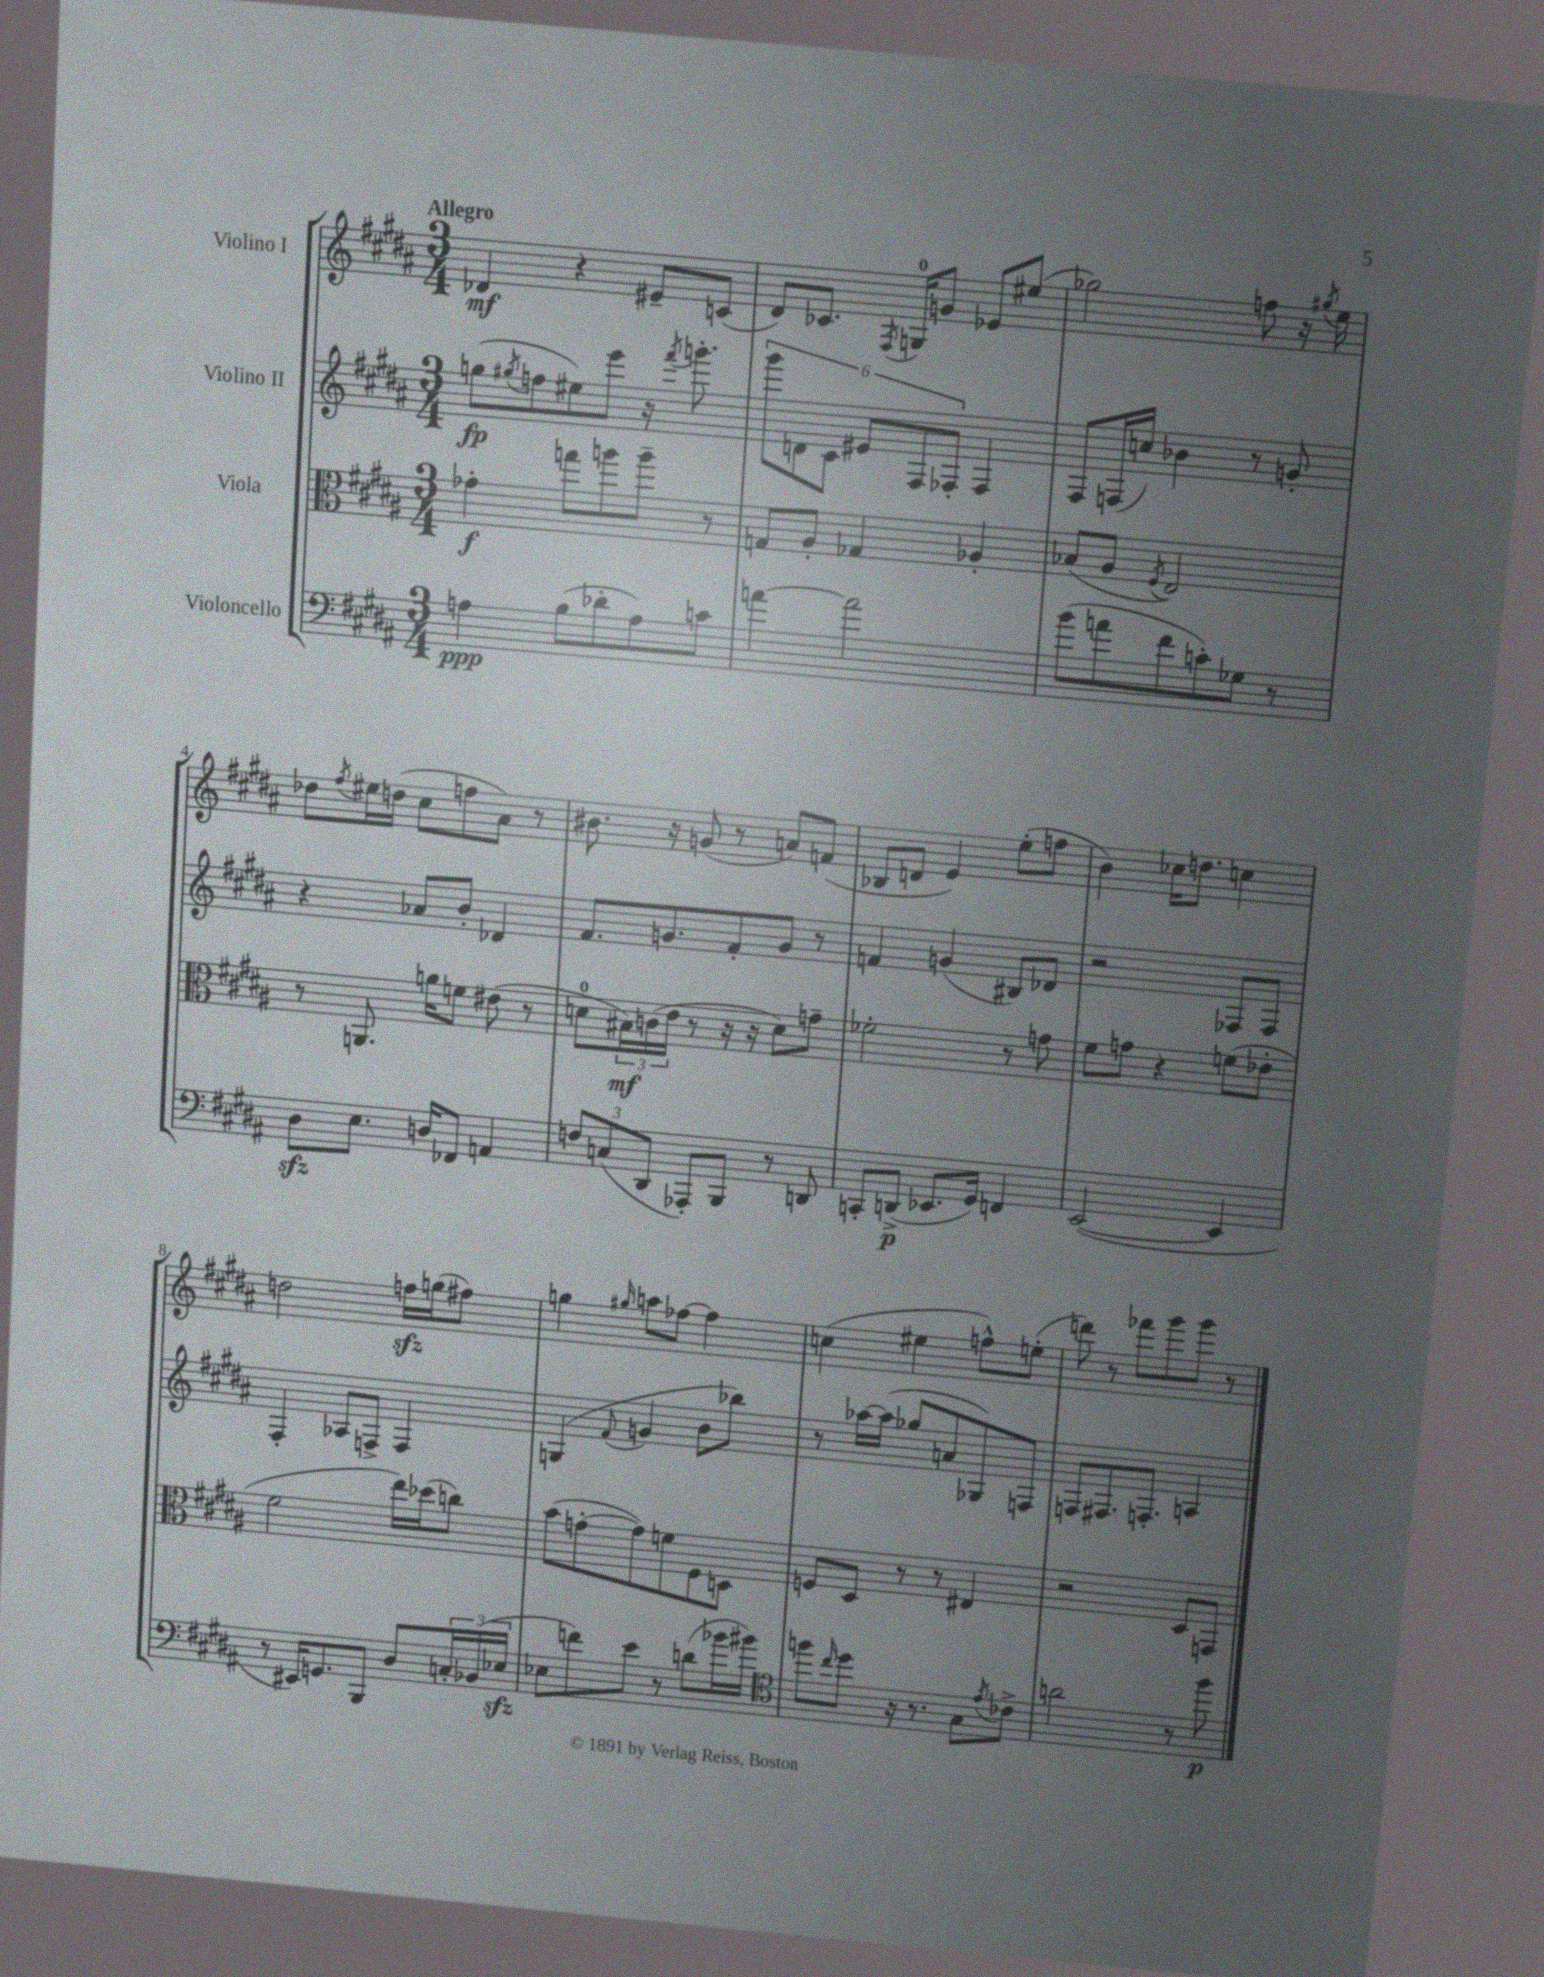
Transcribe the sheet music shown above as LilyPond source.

<<
\new StaffGroup <<
\new Staff = "s0" \with { instrumentName = "Violino I" } {
    \clef treble \key b \major \numericTimeSignature \time 3/4 \tempo "Allegro"
    des'4\mf r4 eis'8-- c'8( |
    dis'8) ces'8. \acciaccatura { fis8 } g16-0 g'8 ees'8 eis''8( |
    ges''2) f''8 r16 \acciaccatura { gis''8 } e''16 |
    des''8 \acciaccatura { fis''8 } eis''16 d''16( cis''8 f''8 ais'8) r8 |
    bis'8. r16 g'8( r8 a'8) f'8( |
    bes8 d'8 e'4) e''8-.( f''8 |
    b'4) ces''16 d''8. c''4 |
    d''2 f''16\sfz g''16( fis''8) |
    g''4 \grace { gis''16 } a''8 fes''8~ fes''4 |
    c''4( eis''4 f''8-^) e''8-.( |
    d'''8) r8 fes'''8 gis'''8 gis'''8 r8 \bar "|." |
}
\new Staff = "s1" \with { instrumentName = "Violino II" } {
    \clef treble \key b \major \numericTimeSignature \time 3/4
    g''8\fp( \acciaccatura { gis''8 } f''8 eis''8) e'''8 r16 \acciaccatura { fis'''8 } g'''8.-. |
    \tuplet 6/4 { gis'''8 d'8 cis'8 eis'8 fis8 fes8-. } fes4 |
    fis8 f16( c''16) bes'4 r8 g'8-. |
    r4 aes'8 b'8-. des'4 |
    fis'8. g'8. fis'8-. g'8 r8 |
    f'4 g'4( bis8) des'8 |
    r2 fes8 fes8 |
    fis4-. aes8 f8-> f4 |
    g4( \appoggiatura { fis'8 } g'4 b'8 bes''8) |
    r8 aes''16~ aes''16( ges''8 a'8 ges8) f8 |
    f8 fis8. f8.-. a4 \bar "|." |
}
\new Staff = "s2" \with { instrumentName = "Viola" } {
    \clef alto \key b \major \numericTimeSignature \time 3/4
    ges'4-.\f g''8 a''8 a''8-- r8 |
    g8 ais8-. ges4 aes4-. |
    bes8( ais8 \acciaccatura { fis8 } e2) |
    r8 a,8. a'16 f'8 eis'8( r8 |
    d'8-0 \tuplet 3/2 { bis16\mf) c'16( e'16 } r8 r16 r16 d'8) g'8-- |
    fes'2-. r8 g'8 |
    fis'8 g'8 r4 f'8( ees'8-. |
    fis'2 e''16) des''16( c''8) |
    b'8( g'8~-. g'8) f'8 fis8 d8 |
    f8 dis8 r8 r8 eis4 |
    r2 dis8 g,8 \bar "|." |
}
\new Staff = "s3" \with { instrumentName = "Violoncello" } {
    \clef bass \key b \major \numericTimeSignature \time 3/4
    a4\ppp b8( des'8-. a8) c'8 |
    a'4~ a'2 |
    b'8( a'8 fis'8 c'8-.) ges8 r8 |
    dis8\sfz e8. d16 fes,8 a,4 |
    \tuplet 3/2 { f8 c8( dis,8 } aes,,8-.) b,,8 r8 d,8 |
    c,8-. d,8->\p( ees,8. gis,16) f,4 |
    e,2~( e,4 |
    r8 eis,16) g,8. b,,8 dis8 \tuplet 3/2 { c16-. bes,16( ees16\sfz } |
    ees8 f'8) e'8 r8 d'8( bes'16 bis'16) |
    \clef tenor f''8 \grace { cis''16 } dis''8 r16 r8. gis8 \acciaccatura { e'8 } ces'8-> |
    a'2 r8 fis''8\p \bar "|." |
}
>>
>>
